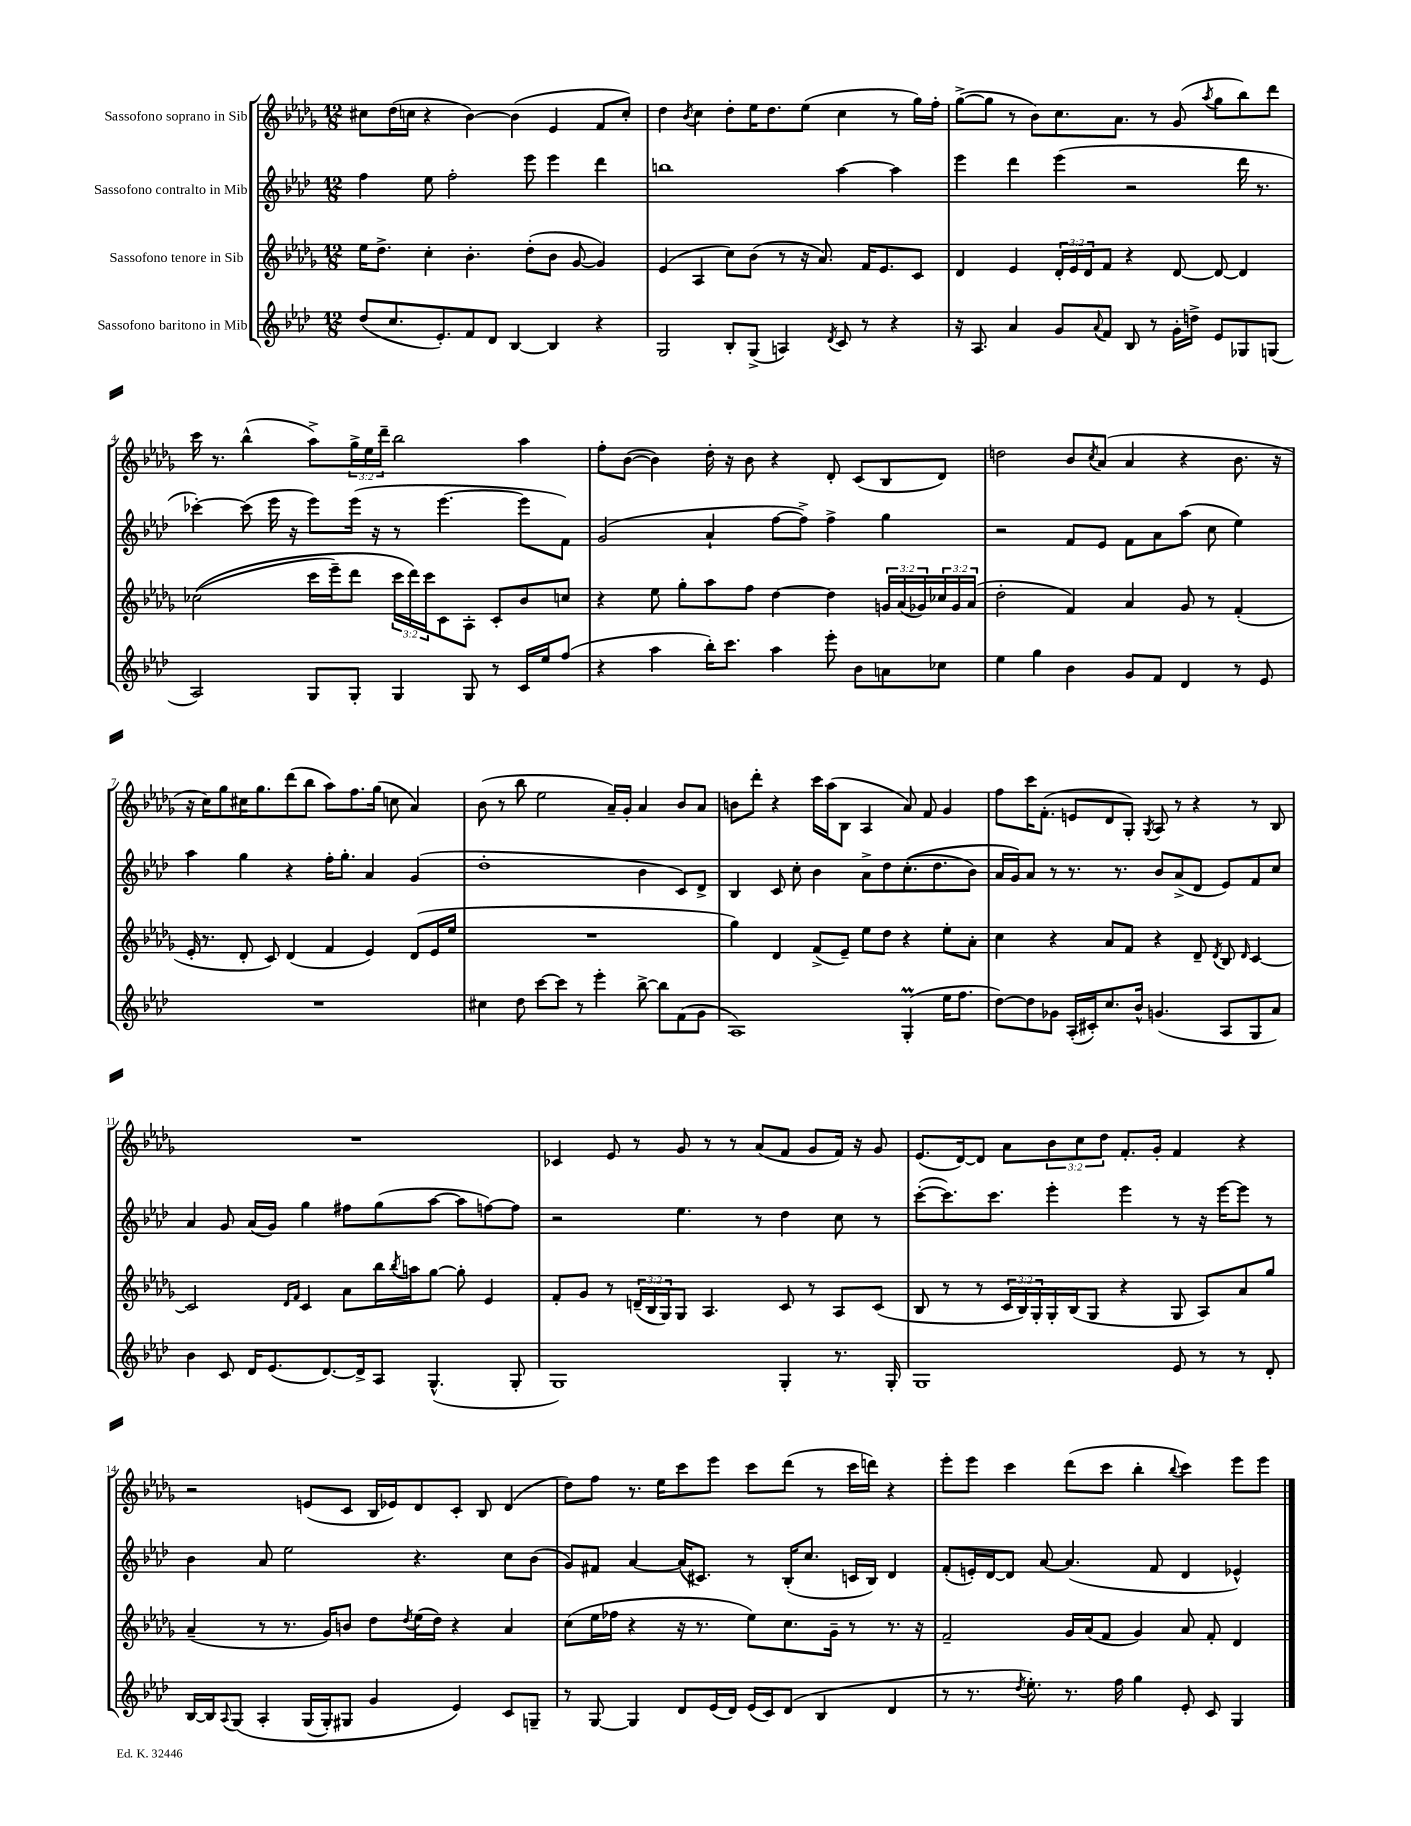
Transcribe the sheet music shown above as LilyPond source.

<<
\new StaffGroup <<
\new Staff = "s0" \with { instrumentName = "Sassofono soprano in Sib" } {
    \clef treble \key des \major \numericTimeSignature \time 12/8 \override Staff.TupletNumber.text = #tuplet-number::calc-fraction-text
    cis''8 des''16( c''16 r4 bes'4~) bes'4( ees'4 f'8 c''8-.) |
    des''4 \acciaccatura { bes'8 } c''4 des''8-. ees''16 des''8. ees''8( c''4 r8 ges''16) f''16-. |
    ges''8~->( ges''8 r8 bes'8) c''8. aes'8. r8 ges'8( \acciaccatura { aes''8 } ges''8 bes''8) des'''8 |
    c'''16 r8. bes''4-^( aes''8->) \tuplet 3/2 { ges''16-> ees''16 des'''16-- } bes''2 aes''4 |
    f''8-. bes'8~( bes'4) des''16-. r16 bes'8 r4 des'8-. c'8( bes8 des'8) |
    d''2 bes'8 \acciaccatura { c''8 } aes'8( aes'4 r4 bes'8. r16 |
    r16 c''16) ges''8 cis''16 ges''8. des'''8( bes''8 aes''8) f''8. ges''16( c''8 aes'4) |
    bes'8( r8 bes''8 ees''2 aes'16--) ges'16-. aes'4 bes'8 aes'8 |
    b'8 des'''8-. r4 c'''16 aes''16( bes8 aes4 aes'8) f'8 ges'4 |
    f''8 c'''16 f'8.-.( e'8 des'8 ges8-.) \acciaccatura { ges8 } aes8 r8 r4 r8 bes8 |
    R1. |
    ces'4 ees'8 r8 ges'8 r8 r8 aes'8( f'8 ges'8 f'16) r16 ges'8 |
    ees'8.( des'16~) des'8 aes'8 \tuplet 3/2 { bes'8 c''8 des''8 } f'8.-. ges'16-. f'4 r4 |
    r2 e'8( c'8 bes16 ees'16) des'8 c'8-. bes8 des'4( |
    des''8) f''8 r8. ees''16 c'''8 ees'''8 c'''8 des'''8( r8 c'''16 d'''16) r4 |
    ees'''8-. ees'''8 c'''4 des'''8( c'''8 bes''4-. \appoggiatura { bes''8 } c'''4) ees'''8 ees'''8 \bar "|." |
}
\new Staff = "s1" \with { instrumentName = "Sassofono contralto in Mib" } {
    \clef treble \key aes \major \numericTimeSignature \time 12/8
    f''4 ees''8 f''2-. ees'''8 ees'''4 des'''4 |
    b''1 aes''4~ aes''4 |
    ees'''4 des'''4 ees'''4( r2 des'''16 r8. |
    ces'''4~-.) ces'''8( ees'''16 r16 ees'''8) ees'''16( r16 r8 ees'''4.~ ees'''8 f'8) |
    g'2( aes'4-! f''8~ f''8->) f''4-> g''4 |
    r2 f'8 ees'8 f'8 aes'8 aes''8( c''8 ees''4) |
    aes''4 g''4 r4 f''16-. g''8.-. aes'4 g'4( |
    des''1-. bes'4 c'8) des'8-> |
    bes4 c'8 c''8-. bes'4 aes'8-> des''8 c''8.-.(\( des''8. bes'8) |
    aes'16 g'16\) aes'8 r8 r8. r8. bes'8 aes'8->( des'8 ees'8) f'8 c''8 |
    aes'4 g'8 aes'16( g'16) g''4 fis''8 g''8( aes''8~ aes''8 f''8~) f''8 |
    r2 ees''4. r8 des''4 c''8 r8 |
    c'''8~-.( c'''8.) c'''8. ees'''4-. ees'''4 r8 r16 ees'''16~ ees'''8 r8 |
    bes'4 aes'8 ees''2 r4. c''8 bes'8( |
    g'8) fis'8 aes'4~ aes'16( cis'8.) r8 bes16-.( c''8. c'16 bes16) des'4 |
    f'8-.( e'16-.) des'16~ des'8 aes'8~ aes'4.( f'8 des'4 ees'4-^) \bar "|." |
}
\new Staff = "s2" \with { instrumentName = "Sassofono tenore in Sib" } {
    \clef treble \key des \major \numericTimeSignature \time 12/8 \override Staff.TupletNumber.text = #tuplet-number::calc-fraction-text
    ees''16 des''8.-> c''4-. bes'4.-. des''8-.( bes'8 ges'8~ ges'4) |
    ees'4( aes4 c''8) bes'8( r8 r16 aes'8.) f'16 ees'8. c'8 |
    des'4 ees'4 \tuplet 3/2 { des'16-. ees'16 des'16 } f'8 r4 des'8~ des'8~ des'4 |
    ces''2(\( c'''16 ees'''16--) des'''8 \tuplet 3/2 { c'''16 des'''16\) c'''16 } c'8 aes8-. c'8-. bes'8 c''8 |
    r4 ees''8 ges''8-. aes''8 f''8 des''4~ des''4 \tuplet 3/2 { g'16 aes'16( ges'16) } \tuplet 3/2 { ces''16 ges'16 aes'16( } |
    des''2-. f'4) aes'4 ges'8 r8 f'4-.( |
    ees'16-. r8. des'8-. c'8) des'4( f'4 ees'4) des'8( ees'16 ees''16 |
    R1. |
    ges''4) des'4 f'8->( ees'8--) ees''8 des''8 r4 ees''8-. aes'8-. |
    c''4 r4 aes'8 f'8 r4 des'8-- \acciaccatura { des'8 } bes8 \grace { des'16 } c'4~ |
    c'2 \grace { des'16 f'16 } c'4 aes'8 bes''16 \acciaccatura { bes''8 } a''16 ges''8~ ges''8-. ees'4 |
    f'8-. ges'8 r8 \tuplet 3/2 { d'16--( bes16 ges16) } ges8 aes4. c'8 r8 aes8 c'8( |
    bes8 r8 r8 \tuplet 3/2 { c'16 bes16) ges16-. } ges16-. bes16( ges8 r4 ges8 aes8) aes'8 ges''8 |
    aes'4--( r8 r8. ges'16) b'8 des''8 \acciaccatura { des''8 } ees''16( des''16) r4 aes'4 |
    c''8( ees''16 fes''16 r4 r16 r8. ees''8) c''8. ges'16-- r8 r8. r16 |
    f'2-- ges'16 aes'16( f'8 ges'4) aes'8 f'8-. des'4 \bar "|." |
}
\new Staff = "s3" \with { instrumentName = "Sassofono baritono in Mib" } {
    \clef treble \key aes \major \numericTimeSignature \time 12/8
    des''8( c''8. ees'8.-.) f'8 des'8 bes4~ bes4 r4 |
    g2 bes8-. g8->( a4) \acciaccatura { des'8 } c'8 r8 r4 |
    r16 aes8. aes'4 g'8 \appoggiatura { aes'8 } f'8 bes8 r8 g'16-. d''16-> ees'8 ges8 g8( |
    aes2) g8 g8-. g4 g8 r8 c'16 ees''16 f''8( |
    r4 aes''4 bes''16-.) c'''8. aes''4 ees'''8-. bes'8 a'8 ces''8 |
    ees''4 g''4 bes'4 g'8 f'8 des'4 r8 ees'8 |
    R1. |
    cis''4 des''8 c'''8~ c'''8 r8 ees'''4-. bes''8~-> bes''8 f'8( g'8 |
    aes1) g4-.\prall( ees''16 f''8. |
    des''8~) des''8 ges'8 aes16-.( cis'16-.) c''8. bes'16-^ g'4.( aes8 g8 aes'8) |
    bes'4 c'8 des'16 ees'8.( des'8.~) des'16-> aes8 g4.-^( g8-. |
    g1) g4-. r8. g16-. |
    g1 ees'8 r8 r8 des'8-. |
    bes16~ bes16 \appoggiatura { aes8 } g8\( aes4-. g16( g16-.) gis8 g'4 ees'4\) c'8 g8-- |
    r8 g8~ g4 des'8 ees'16( des'16) ees'16( c'16) des'8( bes4 des'4 |
    r8 r8. \acciaccatura { des''8 } ees''8.-.) r8. f''16 g''4 ees'8-. c'8 g4 \bar "|." |
}
>>
>>
